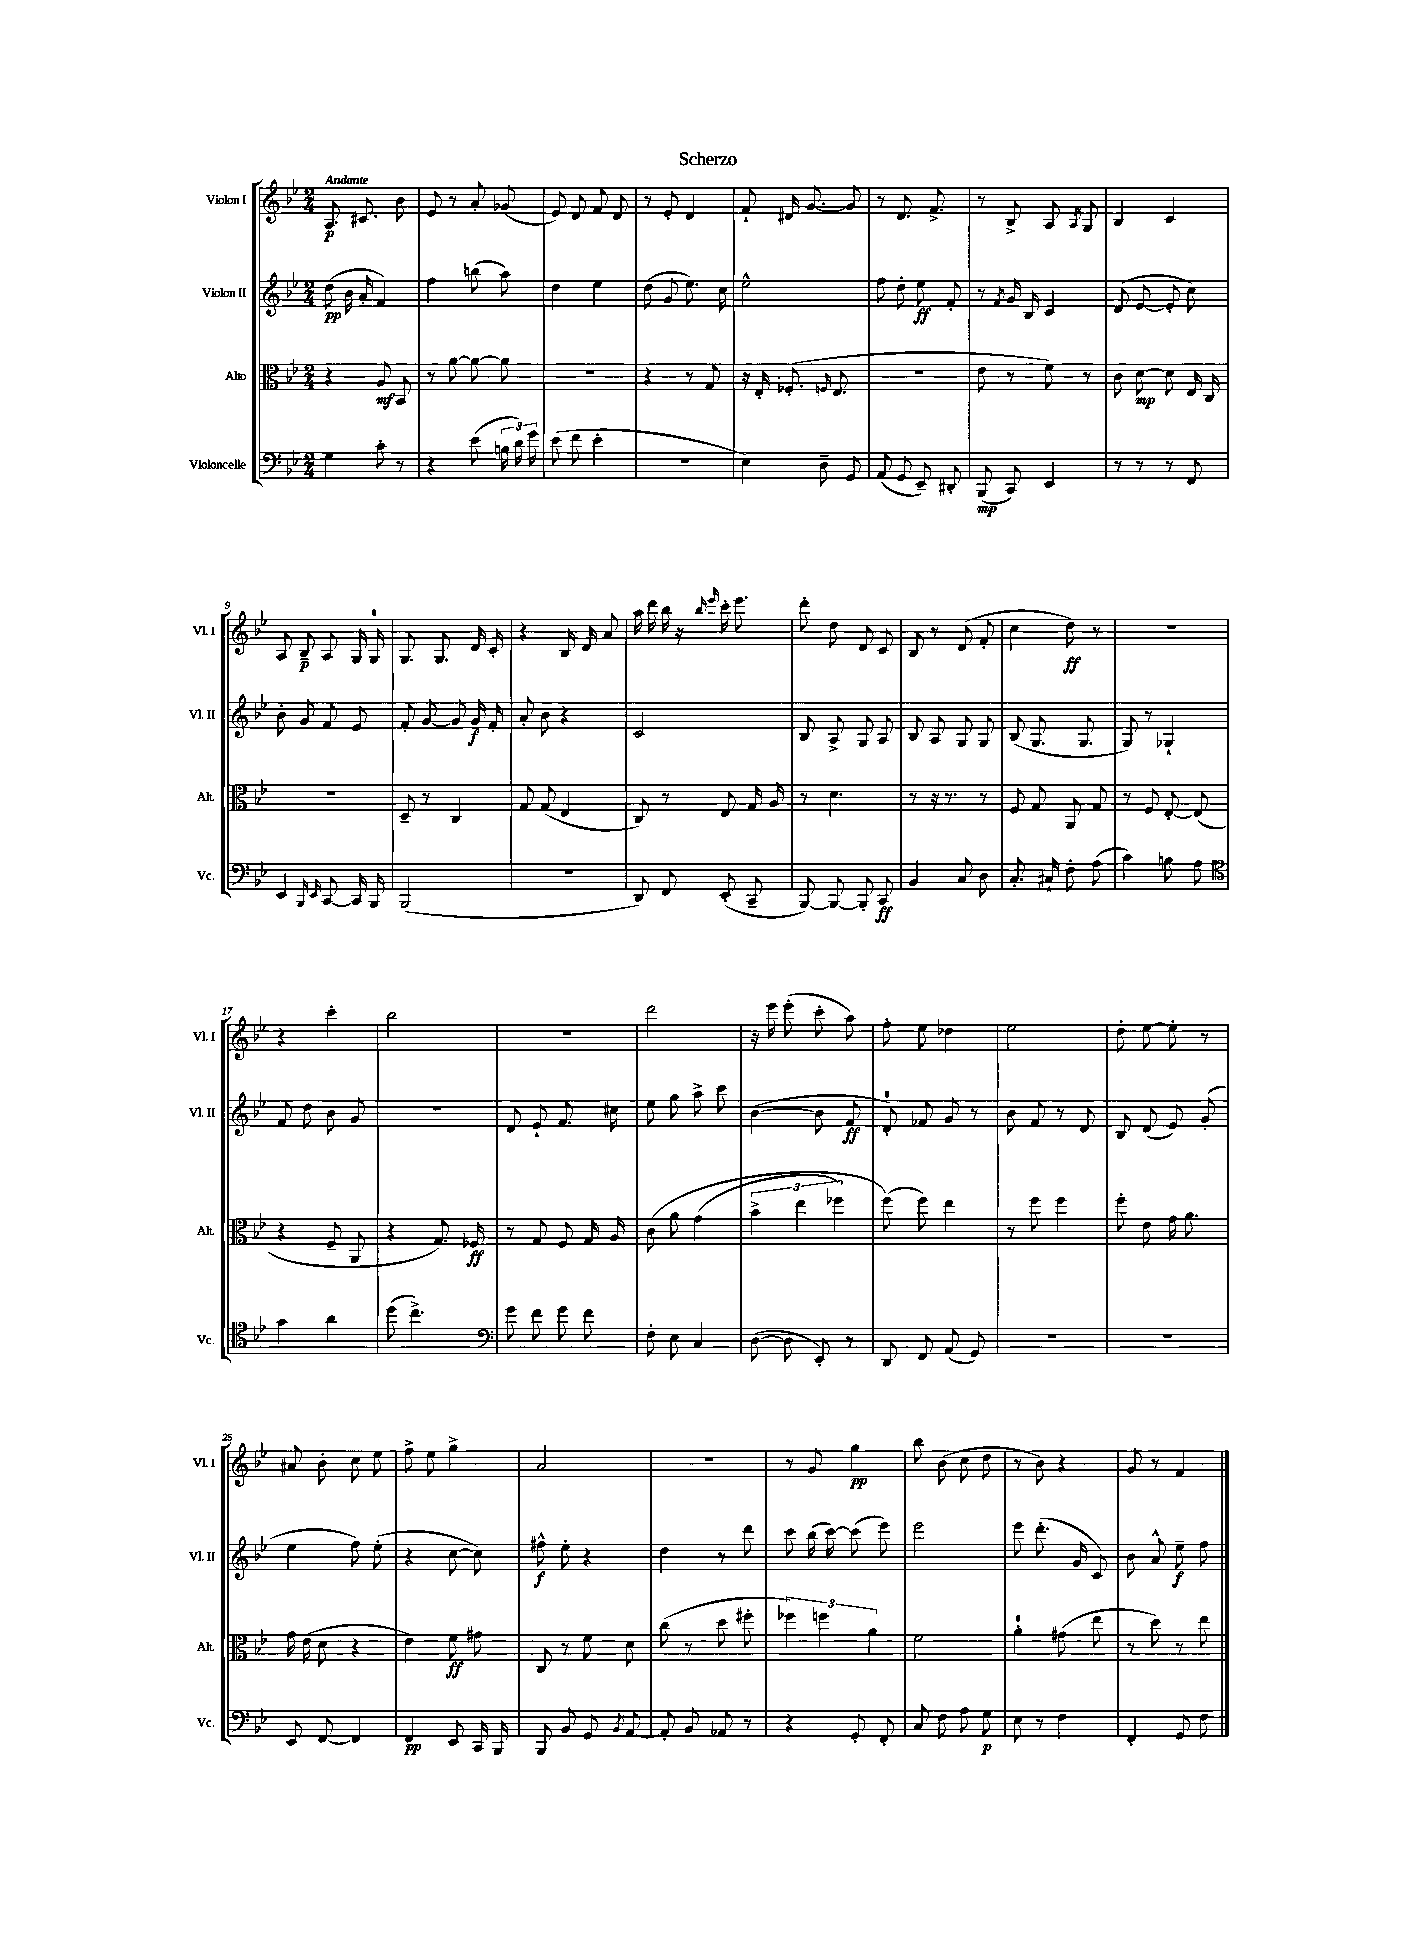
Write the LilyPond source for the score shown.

\header { title = "Scherzo" }
<<
\new StaffGroup <<
\new Staff = "s0" \with { instrumentName = "Violon I" shortInstrumentName = "Vl. I" } {
    \clef treble \key bes \major \numericTimeSignature \time 2/4 \tempo "Andante"
    \autoBeamOff a8.\p cis'8. bes'8 |
    ees'8 r8 a'8-. ges'8( |
    ees'8) d'8 f'8 d'8 |
    r8 ees'8-. d'4 |
    f'8-! dis'16 g'8.~ g'8 |
    r8 d'8. f'8.-> |
    r8 bes8-> a8 \acciaccatura { a8 } g8 |
    bes4 c'4 |
    a8 bes8--\p a8 g16 g16-0 |
    g8. g8. d'16 c'16-. |
    r4 bes16 d'16 a'8 |
    a''16 d'''16 bes''16 r16 \grace { bes''16 ees'''16 } c'''16-. ees'''8. |
    d'''8-. d''8 d'8 c'8 |
    bes8 r8 d'8( f'8-. |
    c''4 d''8\ff) r8 |
    R2 |
    r4 c'''4-. |
    bes''2 |
    r2 |
    d'''2 |
    r16 ees'''16 ees'''8-.( c'''8-. a''8) |
    f''8-. ees''8 des''4 |
    ees''2 |
    d''8-. ees''8~ ees''8-. r8 |
    ais'8 bes'8-. c''8 ees''8 |
    f''8-> ees''8 g''4-> |
    a'2 |
    r2 |
    r8 g'8 g''4\pp |
    bes''8 bes'8( c''8 d''8 |
    r8 bes'8) r4 |
    g'8 r8 f'4 \bar "|." |
}
\new Staff = "s1" \with { instrumentName = "Violon II" shortInstrumentName = "Vl. II" } {
    \clef treble \key bes \major \numericTimeSignature \time 2/4
    \autoBeamOff d''8\pp( bes'16 a'16-. f'4) |
    f''4 b''8( a''8) |
    d''4 ees''4 |
    d''8( g'8 ees''8.) c''16 |
    ees''2-^ |
    f''8 d''8-. ees''8\ff f'8-. |
    r8 \acciaccatura { f'8 } g'16 bes16 c'4 |
    d'8( ees'8~ ees'8-. c''8) |
    bes'8-. g'8 f'8 ees'8 |
    f'8-. g'8~ g'8 g'16\f f'16-. |
    a'8-. bes'8 r4 |
    c'2 |
    bes8 a8-> g8 a8 |
    bes8 a8 g8 g8 |
    bes8( g8. g8. |
    g8) r8 ges4-! |
    f'8 d''8 bes'8 g'8 |
    R2 |
    d'8 ees'8-! f'8. cis''16 |
    ees''8 g''8 a''8-> c'''8 |
    bes'4~( bes'8 f'8\ff |
    d'8-0-.) fes'8 g'8 r8 |
    bes'8 f'8 r8 d'8 |
    bes8 d'8( ees'8) g'8-.( |
    ees''4 f''8) ees''8-.( |
    r4 c''8~ c''8) |
    fis''8-^\f ees''8-. r4 |
    d''4 r8 d'''8 |
    c'''8 bes''16( c'''16~) c'''8( ees'''8) |
    ees'''2 |
    ees'''8 d'''8.-.( g'16 c'8) |
    bes'8 a'8-^ ees''8--\f f''8 \bar "|." |
}
\new Staff = "s2" \with { instrumentName = "Alto" shortInstrumentName = "Alt." } {
    \clef alto \key bes \major \numericTimeSignature \time 2/4
    \autoBeamOff r4 a8\mf bes,8 |
    r8 a'8~ a'8~ a'8 |
    r2 |
    r4 r8 g8 |
    r16 ees16-. fes8.-.( \grace { f16 } ees8. |
    R2 |
    ees'8 r8 f'8) r8 |
    c'8 d'8~\mp d'8 ees16 c16 |
    R2 |
    d8-- r8 c4 |
    g8 g8( ees4 |
    c8) r8 ees8 g16 a16 |
    r8 d'4. |
    r8 r16 r8. r8 |
    f8 g8 a,8 g8 |
    r8 f8 ees8~-. ees8( |
    r4 f8-- a,8 |
    r4 g8.) fes16\ff |
    r8 g8 f8 g16 a16 |
    c'8\( a'8 g'4( |
    \tuplet 3/2 { bes'4-> ees''4 fes''4) } |
    f''8(\) f''8) ees''4 |
    r8 f''8 f''4 |
    f''8-. ees'8 g'16 a'8. |
    g'16 ees'16( d'8 r4 |
    ees'4) f'8\ff gis'8 |
    c8 r8 f'8 d'8 |
    c''8( r8 d''8 fis''8-. |
    \tuplet 3/2 { fes''4) f''4 a'4 } |
    f'2 |
    a'4-0-. gis'8( ees''8 |
    r8 d''8) r8 ees''8 \bar "|." |
}
\new Staff = "s3" \with { instrumentName = "Violoncelle" shortInstrumentName = "Vc." } {
    \clef bass \key bes \major \numericTimeSignature \time 2/4
    \autoBeamOff g4 c'8-. r8 |
    r4 ees'8( \tuplet 3/2 { b16 d'16) g'16 } |
    ees'8( f'8 ees'4-. |
    R2 |
    ees4) d8-- g,8 |
    a,8( g,8 ees,8--) dis,8-. |
    bes,,8\mp( c,8) ees,4 |
    r8 r8 r8 f,8 |
    ees,4 \grace { bes,,16 ees,16 } c,8~ c,16 bes,,16 |
    bes,,2( |
    r2 |
    d,8) f,8 ees,8-.( c,8-- |
    bes,,8~) bes,,8~ bes,,8-. c,8\ff |
    bes,4 c8 d8 |
    c8.-. cis16-! f8-. a8( |
    c'4) b8 a8 |
    \clef tenor g'4 a'4 |
    d''8( c''4.->) |
    \clef bass g'8 f'8 g'8 f'8 |
    f8-. ees8 c4 |
    d8~( d8 ees,8-.) r8 |
    d,8 f,8 a,8( g,8) |
    r2 |
    r2 |
    ees,8 f,8~ f,4 |
    f,4\pp ees,8 c,16 bes,,16 |
    bes,,8 bes,8 g,8 \acciaccatura { bes,8 } a,8~ |
    a,8-. bes,8 aes,8 r8 |
    r4 g,8-. f,8-. |
    c8 f8 a8 g8\p |
    ees8 r8 f4 |
    f,4-. g,8 f8 \bar "|." |
}
>>
>>
